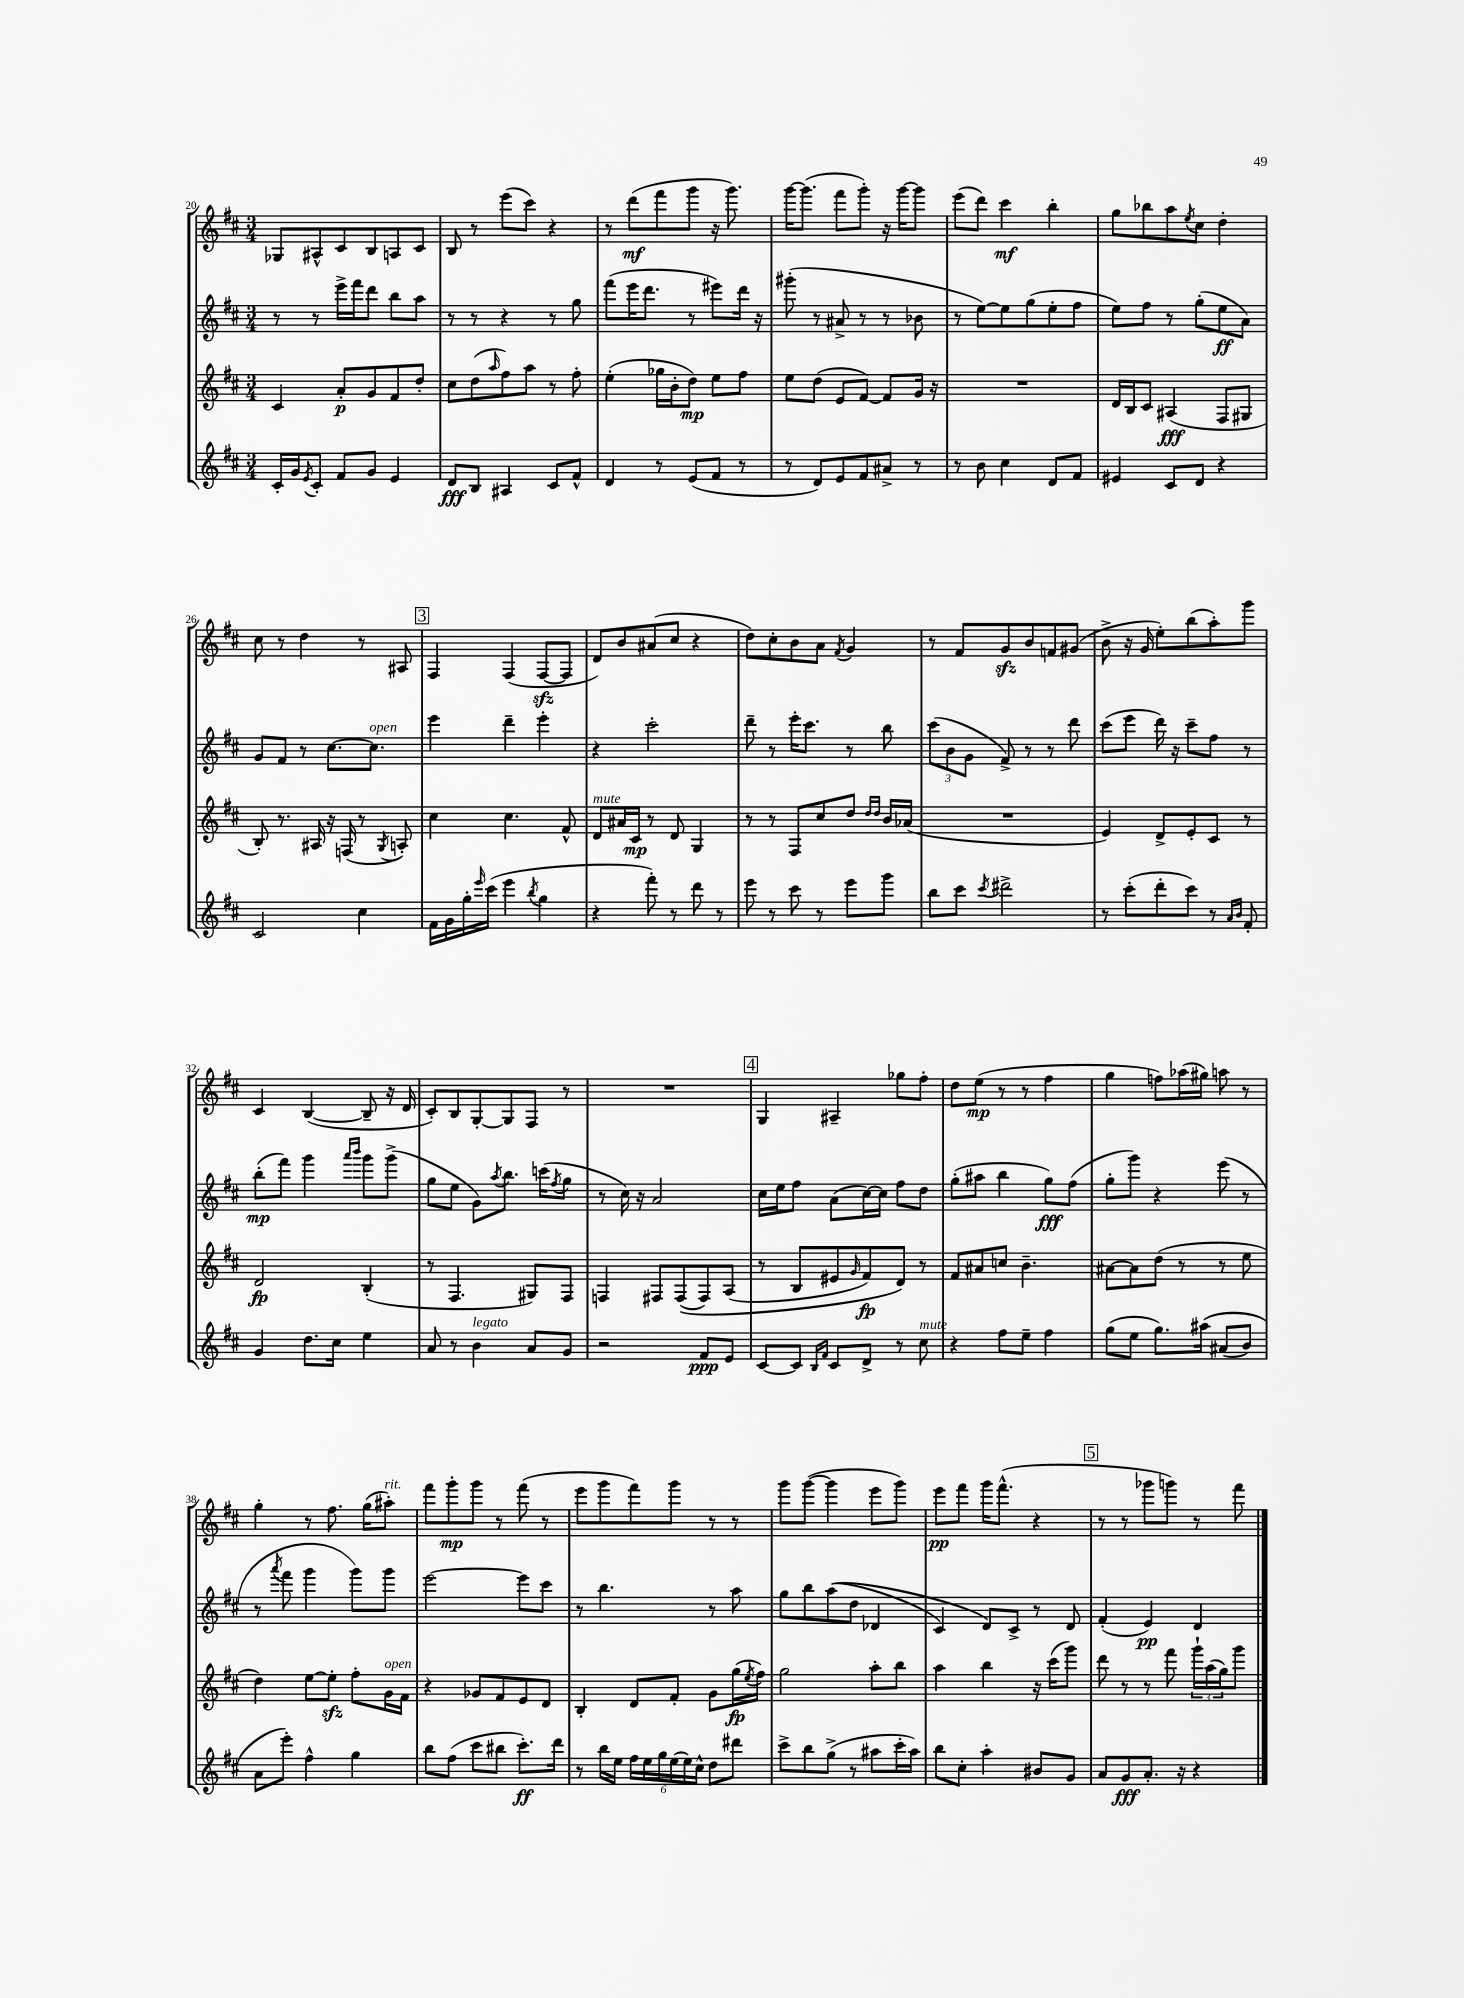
<<
\new StaffGroup <<
\new Staff = "s0" {
    \clef treble \key d \major \numericTimeSignature \time 3/4
    ges8 ais8-^ cis'8 b8 a8 cis'8 |
    b8 r8 e'''8( cis'''8) r4 |
    r8 d'''8\mf( fis'''8 g'''8 r16 g'''8.) |
    g'''16~ g'''8.( fis'''8 g'''8-.) r16 g'''16~ g'''8 |
    e'''8( d'''8) cis'''4\mf b''4-. |
    g''8 bes''8 a''8 \acciaccatura { e''8 } cis''8 d''4-. |
    cis''8 r8 d''4 r8 ais8 |
    \mark \markup { \box "3" } fis4 fis4( fis8~\sfz fis8 |
    d'8) b'8 ais'8( cis''8 r4 |
    d''8) cis''8-. b'8 a'8 \acciaccatura { fis'8 } g'4 |
    r8 fis'8 g'8\sfz b'8 f'8 gis'8( |
    b'8-> r16 g'16 e''8-.) b''8( a''8-.) g'''8 |
    cis'4 b4~( b8-- r16 d'16 |
    cis'8-.) b8 g8~-. g8 fis8 r8 |
    R2. |
    \mark \markup { \box "4" } g4 ais4-- ges''8 fis''8-. |
    d''8 e''8\mp( r8 r8 fis''4 |
    g''4 f''8) aes''16( gis''16) a''8 r8 |
    g''4-. r8 fis''8. g''16( ais''8-.^\markup { \italic "rit." }) |
    fis'''8 g'''8-.\mp g'''8 r8 fis'''8( r8 |
    e'''8 g'''8 fis'''8) g'''8 r8 r8 |
    g'''8 g'''8~( g'''4 e'''8 g'''8) |
    e'''8\pp fis'''8 g'''16 fis'''8.-^( r4 |
    \mark \markup { \box "5" } r8 r8 ges'''8 g'''8) r8 fis'''8 \bar "|." |
}
\new Staff = "s1" {
    \clef treble \key d \major \numericTimeSignature \time 3/4
    r8 r8 e'''16-> fis'''16 d'''8 b''8 a''8 |
    r8 r8 r4 r8 g''8 |
    fis'''8( e'''16 d'''8. r8 eis'''8) d'''16 r16 |
    gis'''8-.( r8 ais'8-> r8 r8 bes'8 |
    r8 e''8~) e''8 g''8( e''8-. fis''8 |
    e''8) fis''8 r8 g''8-.( e''8\ff a'8) |
    g'8 fis'8 r8 cis''8.~ cis''8.^\markup { \italic "open" } |
    \mark \markup { \box "3" } e'''4 d'''4-- e'''4-. |
    r4 cis'''2-. |
    d'''8-- r8 e'''16-. cis'''8. r8 b''8 |
    \tuplet 3/2 { cis'''8( b'8 g'8 } fis'8->) r8 r8 d'''8 |
    cis'''8( e'''8 d'''16) r16 cis'''8-- fis''8 r8 |
    b''8-.\mp( fis'''8) g'''4 \grace { a'''16 b'''16 } g'''8 g'''8->( |
    g''8 e''8 g'8) \acciaccatura { a''8 } b''8. c'''16( \acciaccatura { fis''8 } g''8 |
    r8 cis''16) r16 a'2 |
    \mark \markup { \box "4" } cis''16 e''16 fis''8 a'8( cis''16~) cis''16 fis''8 d''8 |
    g''8-.( ais''8 b''4 g''8\fff) fis''8( |
    g''8-. g'''8) r4 e'''8( r8 |
    r8 \acciaccatura { a'''8 } fis'''8 g'''4 g'''8) g'''8 |
    e'''2~ e'''8 cis'''8 |
    r8 b''4. r8 a''8 |
    g''8 b''8 a''8(\( d''8 des'4 |
    cis'4) d'8\) cis'8-> r8 d'8 |
    \mark \markup { \box "5" } fis'4-.( e'4\pp) d'4 \bar "|." |
}
\new Staff = "s2" {
    \clef treble \key d \major \numericTimeSignature \time 3/4
    cis'4 a'8-.\p g'8 fis'8 d''8-. |
    cis''8 d''8( \grace { a''16 } fis''8) a''8 r8 fis''8-. |
    e''4-.( ges''16 b'16-. d''8\mp) e''8 fis''8 |
    e''8 d''8( e'8 fis'8~) fis'8 g'16 r16 |
    R2. |
    d'16 b16 cis'8 ais4\fff( fis8 gis8 |
    b8-.) r8. ais16 r16 f16( r8 \acciaccatura { g8 } a8-.) |
    \mark \markup { \box "3" } cis''4 cis''4. fis'8-^ |
    d'8^\markup { \italic "mute" } ais'16 cis'16\mp r8 d'8 g4 |
    r8 r8 fis8 cis''8 d''8 \grace { d''16 d''16 } b'16 aes'16( |
    R2. |
    e'4) d'8-> e'8-. cis'8 r8 |
    d'2\fp b4-.( |
    r8 fis4. gis8) fis8 |
    f4 fis8 fis8(\( fis8) a8( |
    \mark \markup { \box "4" } r8 b8 eis'8 \grace { g'16 } fis'8\fp) d'8\) r8 |
    fis'8 ais'8 c''8 b'4.-- |
    ais'8~ ais'8 d''8( r8 r8 e''8 |
    d''4) e''8~ e''8-.\sfz fis''8-. g'16^\markup { \italic "open" } fis'16 |
    r4 ges'8 fis'8 e'8 d'8 |
    b4-. d'8 fis'8-. g'8 g''16\fp( \acciaccatura { e''8 } fis''16) |
    g''2 a''8-. b''8 |
    a''4 b''4 r16 cis'''16( g'''8) |
    \mark \markup { \box "5" } d'''8 r8 r8 fis'''8 \tuplet 3/2 { g'''16-! a''16( g''16) } g'''8 \bar "|." |
}
\new Staff = "s3" {
    \clef treble \key d \major \numericTimeSignature \time 3/4
    cis'16-. g'16 \acciaccatura { e'8 } cis'8-. fis'8 g'8 e'4 |
    d'8\fff b8 ais4 cis'8 fis'8-^ |
    d'4 r8 e'8( fis'8 r8 |
    r8 d'8) e'8 fis'8 ais'8-> r8 |
    r8 b'8 cis''4 d'8 fis'8 |
    eis'4 cis'8 d'8 r4 |
    cis'2 cis''4 |
    \mark \markup { \box "3" } fis'16 g'16 g''16-. \grace { e'''16 } cis'''16( e'''4 \acciaccatura { b''8 } g''4 |
    r4 fis'''8-.) r8 d'''8 r8 |
    e'''8 r8 cis'''8 r8 e'''8 g'''8 |
    b''8 cis'''8 \acciaccatura { cis'''8 } dis'''2-> |
    r8 cis'''8-.( d'''8-. cis'''8) r8 \grace { a'16 b'16 } fis'8-. |
    g'4 d''8. cis''16 e''4 |
    a'8 r8 b'4^\markup { \italic "legato" } a'8 g'8 |
    r2 fis'8\ppp e'8 |
    \mark \markup { \box "4" } cis'8~ cis'8 \grace { b16 fis'16 } cis'8 d'8-> r8 cis''8^\markup { \italic "mute" } |
    r4 fis''8 e''8-- fis''4 |
    g''8( e''8 g''8.) ais''16\( ais'8( b'8) |
    a'8 e'''8-.\) fis''4-^ g''4 |
    b''8 fis''8( cis'''8 bis''8 cis'''8.-.\ff) d'''16 |
    r8 b''16 e''16 \tuplet 6/4 { fis''16 e''16 g''16 e''16( e''16) cis''16-^ } d''8 dis'''8 |
    cis'''8-> b''8 g''8->( r8 ais''8 cis'''16-. ais''16) |
    b''8 cis''8-. a''4-. bis'8 g'8 |
    \mark \markup { \box "5" } a'8 g'8\fff a'8.-. r16 r4 \bar "|." |
}
>>
>>
\layout { \context { \Score currentBarNumber = #20 } }
